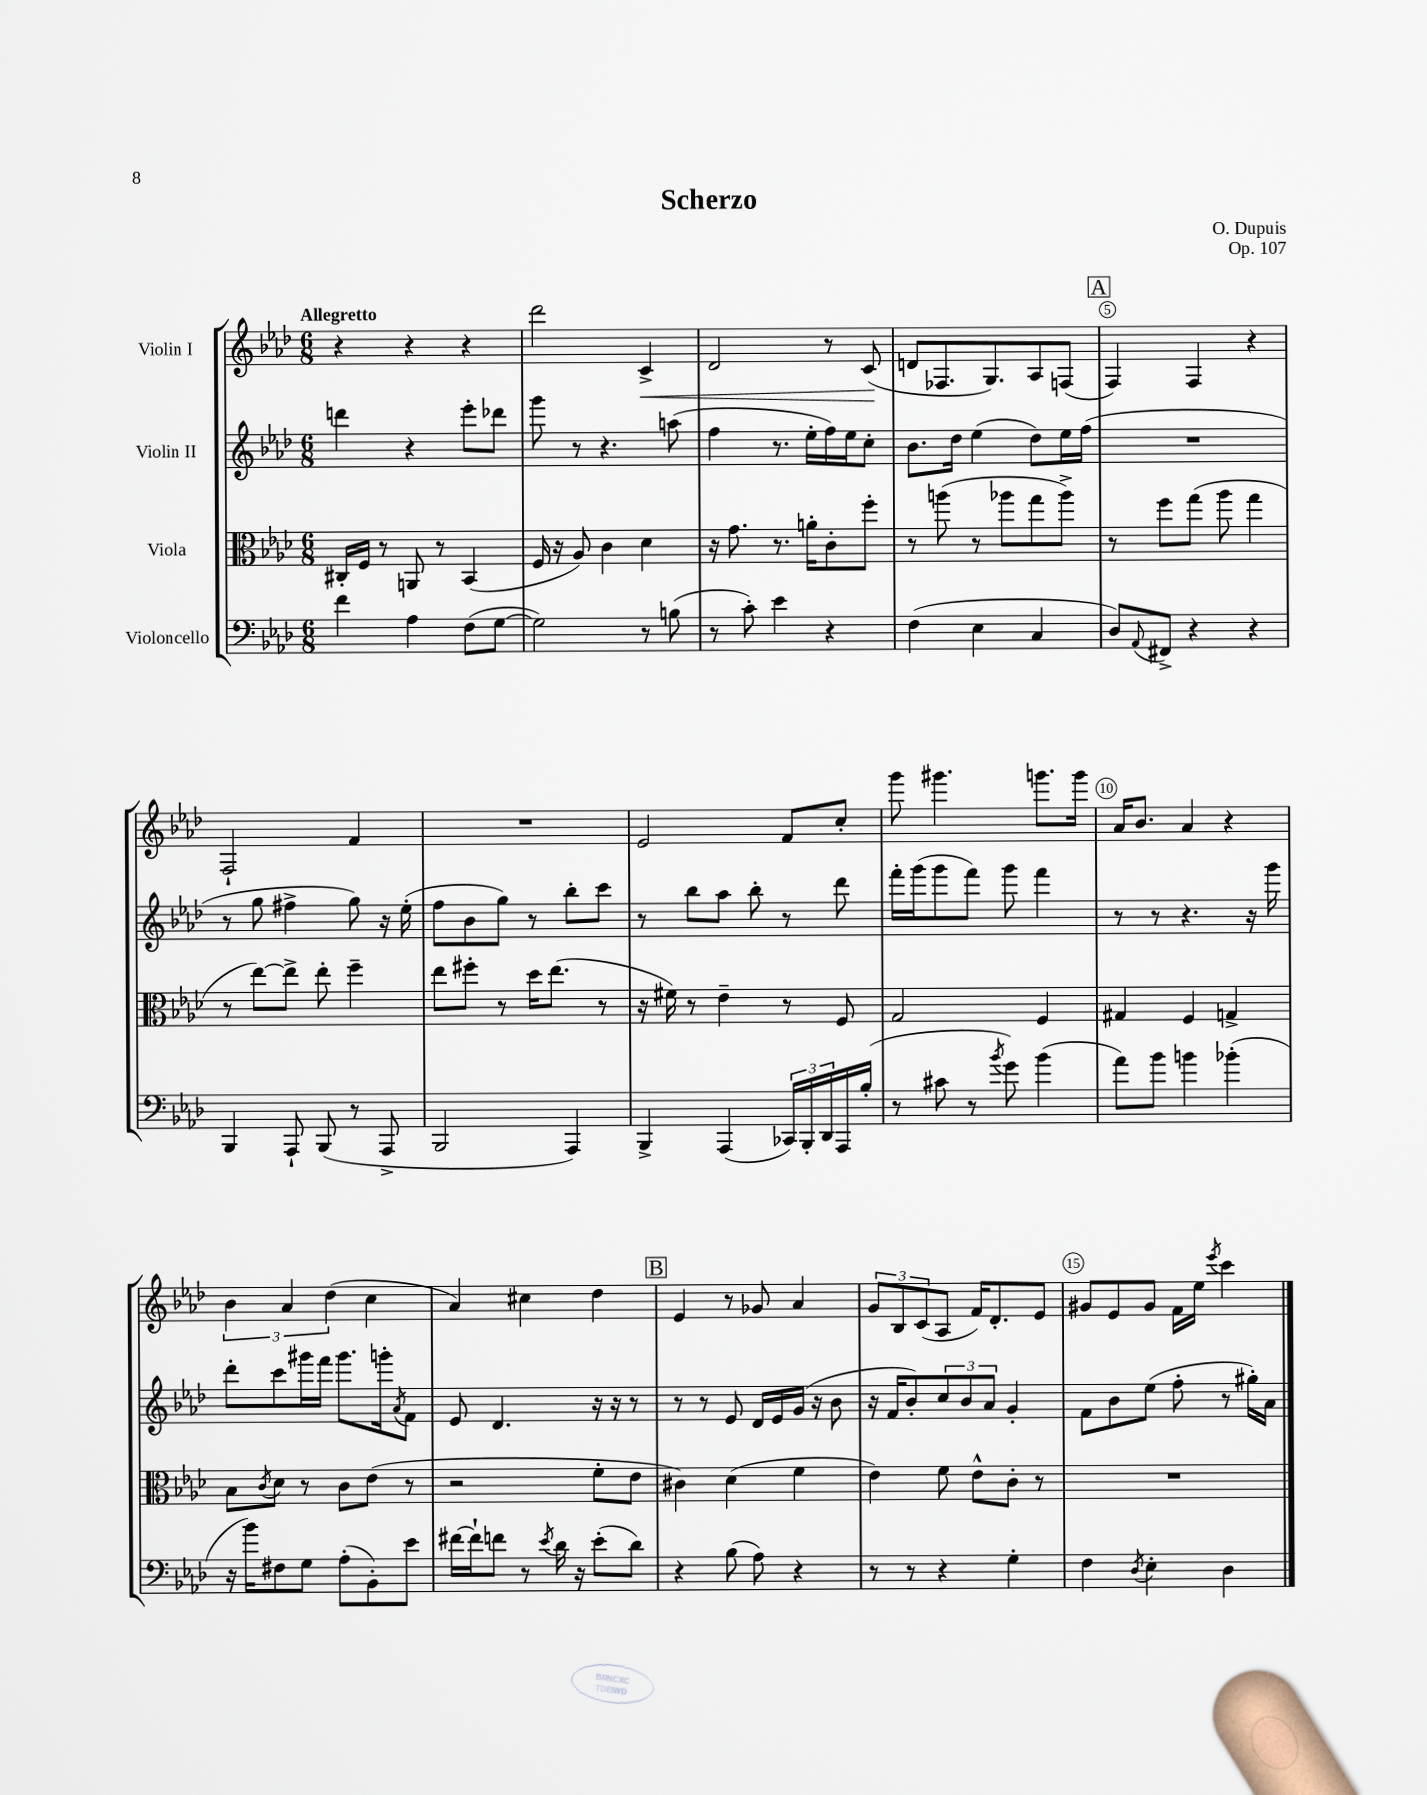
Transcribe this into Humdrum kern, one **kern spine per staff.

**kern	**kern	**kern	**kern
*staff4	*staff3	*staff2	*staff1
*clefF4	*clefC3	*clefG2	*clefG2
*k[b-e-a-d-]	*k[b-e-a-d-]	*k[b-e-a-d-]	*k[b-e-a-d-]
*M6/8	*M6/8	*M6/8	*M6/8
4f	16C#'	4ddd	4r
.	16F	.	.
.	8r	.	.
4A-	8AA	4r	4r
.	8r	.	.
(8F	(4BB-	8eee-'	4r
[8G	.	8ddd-	.
=	=	=	=
2G])	16F	8ggg	2ddd-
.	16r	.	.
.	8A-)	8r	.
.	4c	4.r	.
8r	4d-	.	4c^
(8B	.	(8aa	.
=	=	=	=
8r	16r	4ff	2d-
.	8.g	.	.
8c')	.	.	.
4e-	8.r	8.r	.
.	16a'	16ee-'	.
4r	8c'	16ff)	8r
.	.	16ee-	.
.	8ff'	8cc'	(8c
=	=	=	=
(4F	8r	8.b-	8d
.	(8aa	.	8.F-
.	.	16dd-	.
4E-	8r	(4ee-	.
.	.	.	8.G)
.	8aa-	.	.
4C	8gg	8dd-)	8A-
.	8aa-^)	16ee-	(8F
.	.	(16ff	.
=	=	=	=
8D-)	8r	2.r	4F)
8qqAA-	.	.	.
8FF#^	8ff	.	.
4r	(8gg	.	4F
.	8aa-	.	.
4r	4gg	.	4r
=	=	=	=
4BBB-	8r	8r	2F`
.	[8ee-)	8gg	.
8AAA-`	8ee-^]	4ff#^	.
(8BBB-	8ee-'	.	.
8r	4ff~	8gg)	4f
8AAA-^	.	16r	.
.	.	(16ee-'	.
=	=	=	=
2BBB-	8ee-	8ff	2.r
.	8ff#'	8b-	.
.	8r	8gg)	.
.	16dd-	8r	.
.	(8.ee-	.	.
4AAA-)	.	8bb-'	.
.	8r	8ccc	.
=	=	=	=
4BBB-^	16r	8r	2e-
.	16f#)	.	.
.	8r	8bb-	.
(4AAA-	4e-~	8aa-	.
.	.	8bb-'	.
24CC-)	8r	8r	8f
24BBB-'	.	.	.
24DD-	.	.	.
16AAA-	8F	8ddd-	8cc'
(16B-'	.	.	.
=	=	=	=
8r	2G	16fff'	8ggg
.	.	(16ggg	.
8c#	.	8ggg	4.ggg#
8r	.	8fff)	.
8qb-	.	.	.
8g)	.	8ggg	.
(4b-	4F	4fff	8.ggg
.	.	.	16ggg
=	=	=	=
8a-)	4G#	8r	16a-
.	.	.	8.b-
8b-	.	8r	.
4b	4F	4.r	4a-
(4b-'	4G^	.	4r
.	.	16r	.
.	.	16ggg	.
=	=	=	=
16r	8B-	8ddd-'	6b-
16b-)	.	.	.
.	8qc	.	.
8F#	8d-	8ccc	.
.	.	.	6a-
8G	8r	16ggg#	.
.	.	16fff	.
.	.	.	(6dd-
(8A-'	8c	8.ggg#	.
8BB-')	(8e-	.	4cc
.	.	16ggg'	.
.	.	8qa-	.
8e-	8r	8f	.
=	=	=	=
[16f#	2r	8e-	4a-)
16f#`]	.	.	.
8f	.	4.d-	.
8r	.	.	4cc#
8qe-	.	.	.
16d-	.	.	.
16r	.	.	.
(8e-'	8f'	16r	4dd-
.	.	16r	.
8d-)	8e-	8r	.
=	=	=	=
4r	4c#)	8r	4e-
.	.	8r	.
(8B-	(4d-	8e-	8r
8A-)	.	16d-	8g-
.	.	16e-	.
4r	4f	(16g	4a-
.	.	16r	.
.	.	8b-	.
=	=	=	=
8r	4e-)	16r	12g
.	.	16f	.
.	.	.	12B-
8r	.	8b-')	.
.	.	.	(12c
4r	8f	12cc	8A-
.	.	12b-	.
.	8e-^^	.	16f)
.	.	12a-	.
.	.	.	8.d-'
4G'	8c'	4g'	.
.	8r	.	8e-
=	=	=	=
4F	2.r	8f	8g#
.	.	8b-	8e-
8qD-	.	.	.
4E-'	.	(8ee-	8g#
.	.	8ff'	16f
.	.	.	16ee-
.	.	.	8qeee-
4D-	.	8r	4ccc
.	.	16gg#')	.
.	.	16a-	.
==	==	==	==
*-	*-	*-	*-
